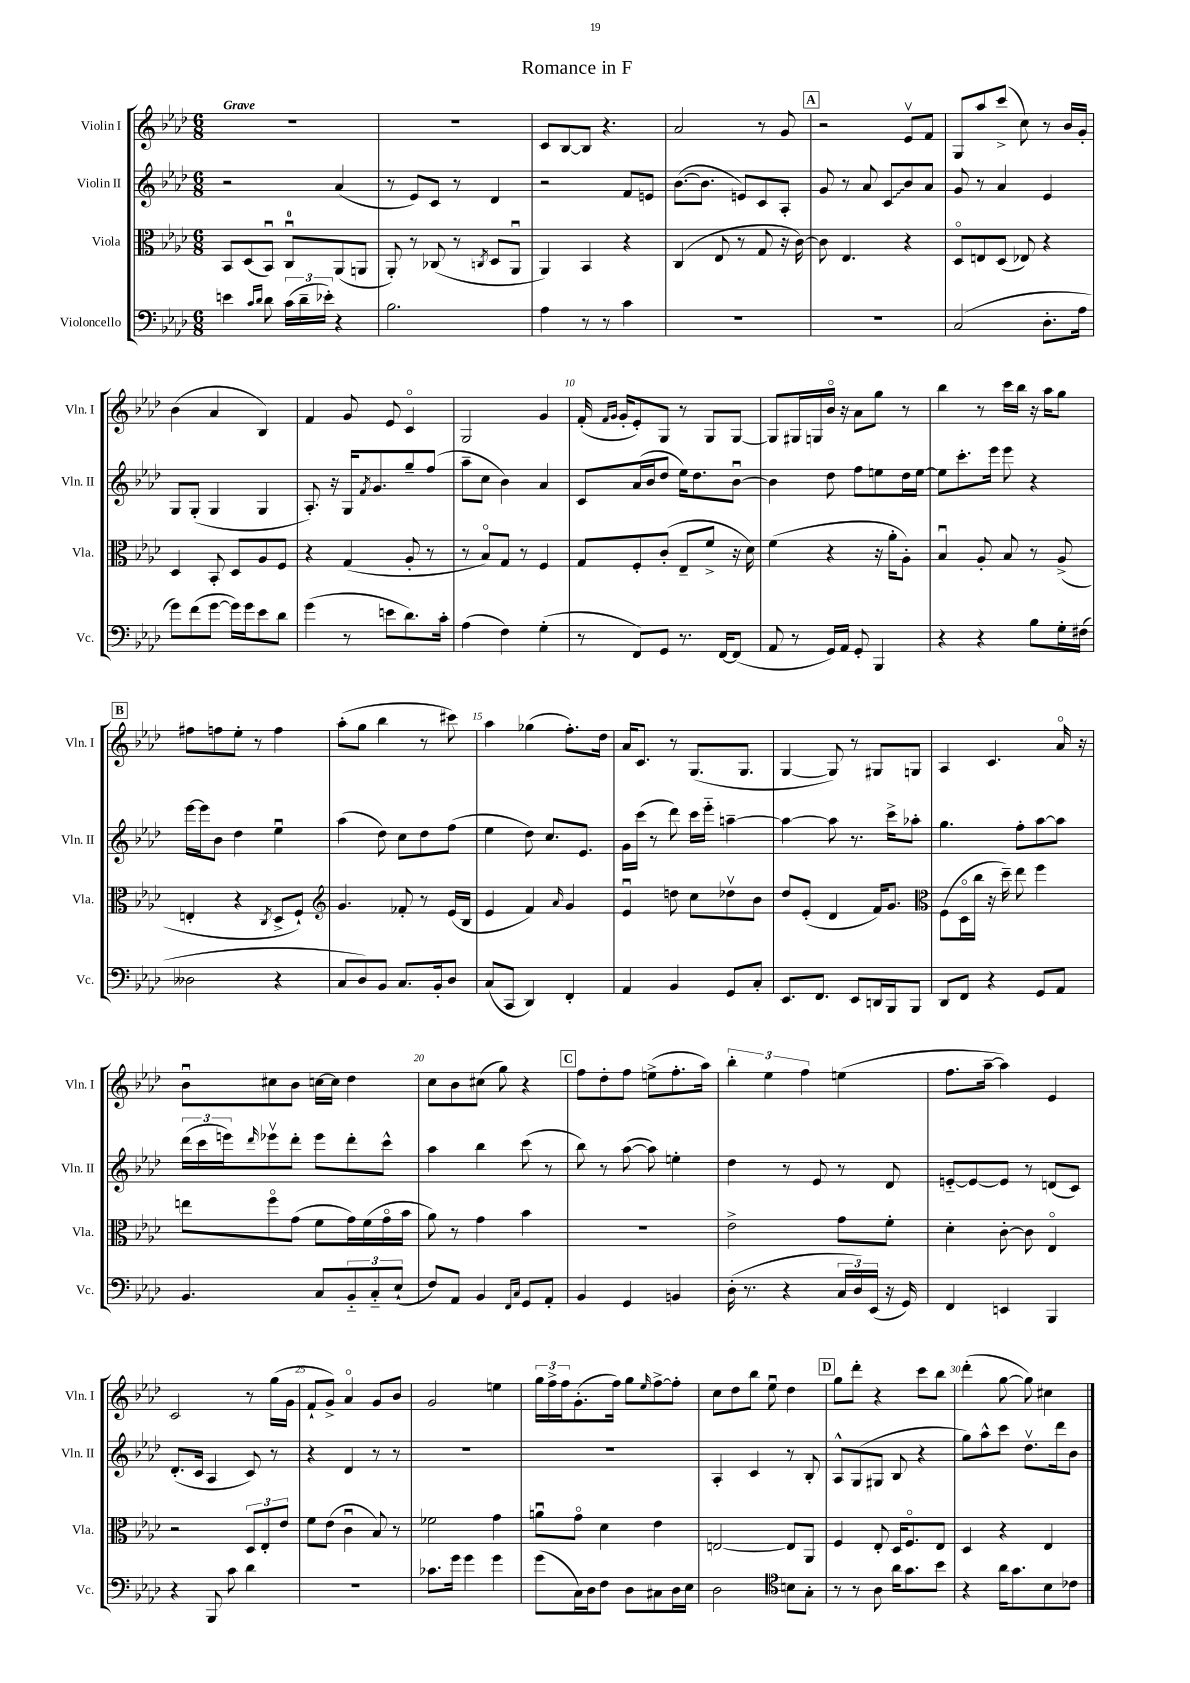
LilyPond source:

\header { title = "Romance in F" }
<<
\new StaffGroup <<
\new Staff = "s0" \with { instrumentName = "Violin I" shortInstrumentName = "Vln. I" } {
    \clef treble \key aes \major \numericTimeSignature \time 6/8 \tempo "Grave"
    R2. |
    R2. |
    c'8 bes8~ bes8 r4. |
    aes'2 r8 g'8 |
    \mark \markup { \box "A" } r2 ees'8\upbow f'8 |
    g8 aes''8 c'''8->( c''8) r8 bes'16 g'16-. |
    bes'4( aes'4 bes4) |
    f'4 g'8 ees'8 c'4\flageolet |
    g2 g'4 |
    f'16-.( \grace { f'16 g'16 } g'16-. ees'8-.) g8 r8 g8 g8~ |
    g8 gis16 g16 bes'16\flageolet r16 aes'8 g''8 r8 |
    bes''4 r8 c'''16 bes''16 r16 aes''16 g''8 |
    \mark \markup { \box "B" } fis''8 f''8 ees''8-. r8 f''4 |
    aes''8-.( g''8 bes''4 r8 cis'''8) |
    aes''4 ges''4( f''8.-.) des''16 |
    aes'16 c'8. r8 g8.( g8. |
    g4~ g8) r8 gis8 g8 |
    aes4 c'4. aes'16\flageolet r16 |
    bes'8\downbow cis''8 bes'8 c''16~ c''16 des''4 |
    c''8 bes'8 cis''8( g''8) r4 |
    \mark \markup { \box "C" } f''8 des''8-. f''8 e''8->( f''8.-. aes''16) |
    \tuplet 3/2 { bes''4-. ees''4 f''4 } e''4( |
    f''8. aes''16~-- aes''4) ees'4 |
    c'2 r8 g''16( g'16 |
    f'8-! g'8->) aes'4\flageolet g'8 bes'8 |
    g'2 e''4 |
    \tuplet 3/2 { g''16 f''16-> f''16 } g'8.-.( f''16) g''8 \grace { ees''16 } f''8~-> f''8-. |
    c''8 des''8 bes''8 ees''8\downbow des''4 |
    \mark \markup { \box "D" } g''8 des'''8-. r4 c'''8 bes''8 |
    des'''4-.( g''8~ g''8) cis''4 \bar "|." |
}
\new Staff = "s1" \with { instrumentName = "Violin II" shortInstrumentName = "Vln. II" } {
    \clef treble \key aes \major \numericTimeSignature \time 6/8
    r2 aes'4( |
    r8 ees'8) c'8 r8 des'4 |
    r2 f'8 e'8 |
    bes'8.~( bes'8. e'8) c'8 aes8-. |
    \mark \markup { \box "A" } g'8 r8 aes'8 \once \override Glissando.style = #'zigzag c'8\glissando bes'8 aes'8 |
    g'8 r8 aes'4 ees'4 |
    g8 g8-.( g4 g4 |
    aes8.-.) r16 g16 \acciaccatura { f'8 } g'8. g''8-- f''8( |
    aes''8-- c''8 bes'4) aes'4 |
    c'8 aes'16( bes'16 des''8 ees''16) des''8. bes'8~\downbow |
    bes'4 des''8 f''8 e''8 des''16 e''16~ |
    e''8 c'''8.-. ees'''16 ees'''8 r4 |
    \mark \markup { \box "B" } ees'''16~ ees'''16 bes'8 des''4 ees''4\downbow |
    aes''4( des''8) c''8 des''8 f''8( |
    ees''4 des''8) c''8. ees'8. |
    g'16 c'''16( r8 des'''8) c'''16 ees'''16-_ a''4~-- |
    a''4~ a''8 r8. c'''16-> aes''8-. |
    g''4. f''8-. aes''8~ aes''8 |
    \tuplet 3/2 { des'''16( c'''16 e'''16) } \grace { des'''16 } ees'''8\upbow des'''8-. ees'''8 des'''8-. c'''8-^ |
    aes''4 bes''4 c'''8( r8 |
    \mark \markup { \box "C" } bes''8) r8 aes''8~( aes''8) e''4-. |
    des''4 r8 ees'8 r8 des'8 |
    e'8~-_ e'8~ e'8 r8 d'8( c'8) |
    des'8.-.( c'16 aes4 c'8) r8 |
    r4 des'4 r8 r8 |
    R2. |
    R2. |
    aes4-. c'4 r8 bes8-. |
    \mark \markup { \box "D" } aes8-^ g8( gis8 bes8 r4 |
    g''8) aes''8-^ c'''8 des''8.\upbow des'''16 bes'8 \bar "|." |
}
\new Staff = "s2" \with { instrumentName = "Viola" shortInstrumentName = "Vla." } {
    \clef alto \key aes \major \numericTimeSignature \time 6/8
    bes,8 des8( bes,8\downbow) c8-0\downbow aes,8( a,8 |
    aes,8-.) r8 ces8( r8 \acciaccatura { c8 } des8 aes,8\downbow |
    aes,4) bes,4 r4 |
    c4( ees8 r8 g8 r16 c'16~) |
    \mark \markup { \box "A" } c'8 ees4. r4 |
    des8\flageolet e8 des8( ees8) r4 |
    des4 bes,8-. des8 aes8 f8 |
    r4 g4( aes8-. r8 |
    r8 bes8\flageolet) g8 r8 f4 |
    g8 f8-. c'8-.( ees8-- f'8-> r16 des'16) |
    f'4( r4 r16 aes'16-. aes8-.) |
    bes4\downbow aes8-. bes8 r8 aes8->( |
    \mark \markup { \box "B" } e4-. r4 \acciaccatura { c8 } des8-> f8-!) |
    \clef treble g'4. fes'8-. r8 ees'16( bes16 |
    ees'4 f'4) \grace { aes'16 } g'4 |
    ees'4\downbow d''8 c''8 des''8\upbow bes'8 |
    des''8 ees'8-.( des'4 f'16) g'8. |
    \clef alto f8( des16\flageolet c''16 r16 des''16--) ees''8 f''4 |
    e''8 f''8\flageolet g'8( f'8 g'16) f'16( g'16\flageolet bes'16 |
    aes'8) r8 g'4 bes'4 |
    \mark \markup { \box "C" } R2. |
    ees'2-> g'8 f'8-. |
    des'4-. c'8~-. c'8 ees4\flageolet |
    r2 \tuplet 3/2 { des8 ees8-. ees'8 } |
    f'8 ees'8( c'4\downbow bes8) r8 |
    fes'2 g'4 |
    a'8\downbow g'8\flageolet des'4 ees'4 |
    e2~ e8 aes,8 |
    \mark \markup { \box "D" } f4 ees8-. des16 f8.\flageolet ees8 |
    des4 r4 ees4 \bar "|." |
}
\new Staff = "s3" \with { instrumentName = "Violoncello" shortInstrumentName = "Vc." } {
    \clef bass \key aes \major \numericTimeSignature \time 6/8
    e'4 \grace { c'16 des'16 } des'8 \tuplet 3/2 { c'16( des'16-- ees'16-.) } r4 |
    bes2. |
    aes4 r8 r8 c'4 |
    R2. |
    \mark \markup { \box "A" } R2. |
    c2( des8.-. aes16 |
    g'8) f'8( g'8~ g'16) g'16 ees'8 des'8 |
    g'4( r8 e'8 des'8.) c'16-. |
    aes4( f4) g4-.( |
    r8 f,8) g,8 r8. f,16~ f,8( |
    aes,8 r8 g,16) aes,16 g,8-. bes,,4 |
    r4 r4 bes8 g16-. fis16( |
    \mark \markup { \box "B" } deses2 r4 |
    c8 des8) bes,8 c8. bes,16-. des8 |
    c8( c,8 des,4) f,4-. |
    aes,4 bes,4 g,8 c8-. |
    ees,8. f,8. ees,8 d,16 bes,,16 bes,,8 |
    des,8 f,8 r4 g,8 aes,8 |
    bes,4. c8 \tuplet 3/2 { bes,8-_ c8-_ ees8-!( } |
    f8) aes,8 bes,4 \grace { f,16 c16 } g,8 aes,8-. |
    \mark \markup { \box "C" } bes,4 g,4 b,4 |
    des16-.( r8. r4 \tuplet 3/2 { c16 des16) ees,16( } r16 g,16) |
    f,4 e,4 bes,,4 |
    r4 bes,,8 c'8 des'4 |
    R2. |
    ces'8. g'16 g'4 g'4 |
    g'8( c16) des16 f8 des8 cis8 des16 ees16 |
    des2 \clef tenor b8 g8-. |
    \mark \markup { \box "D" } r8 r8 aes8 aes'16 g'8. bes'8 |
    r4 aes'16 g'8. bes8 ces'8 \bar "|." |
}
>>
>>
\layout { \context { \Score \override BarNumber.break-visibility = ##(#f #t #t) barNumberVisibility = #(every-nth-bar-number-visible 5) } }
